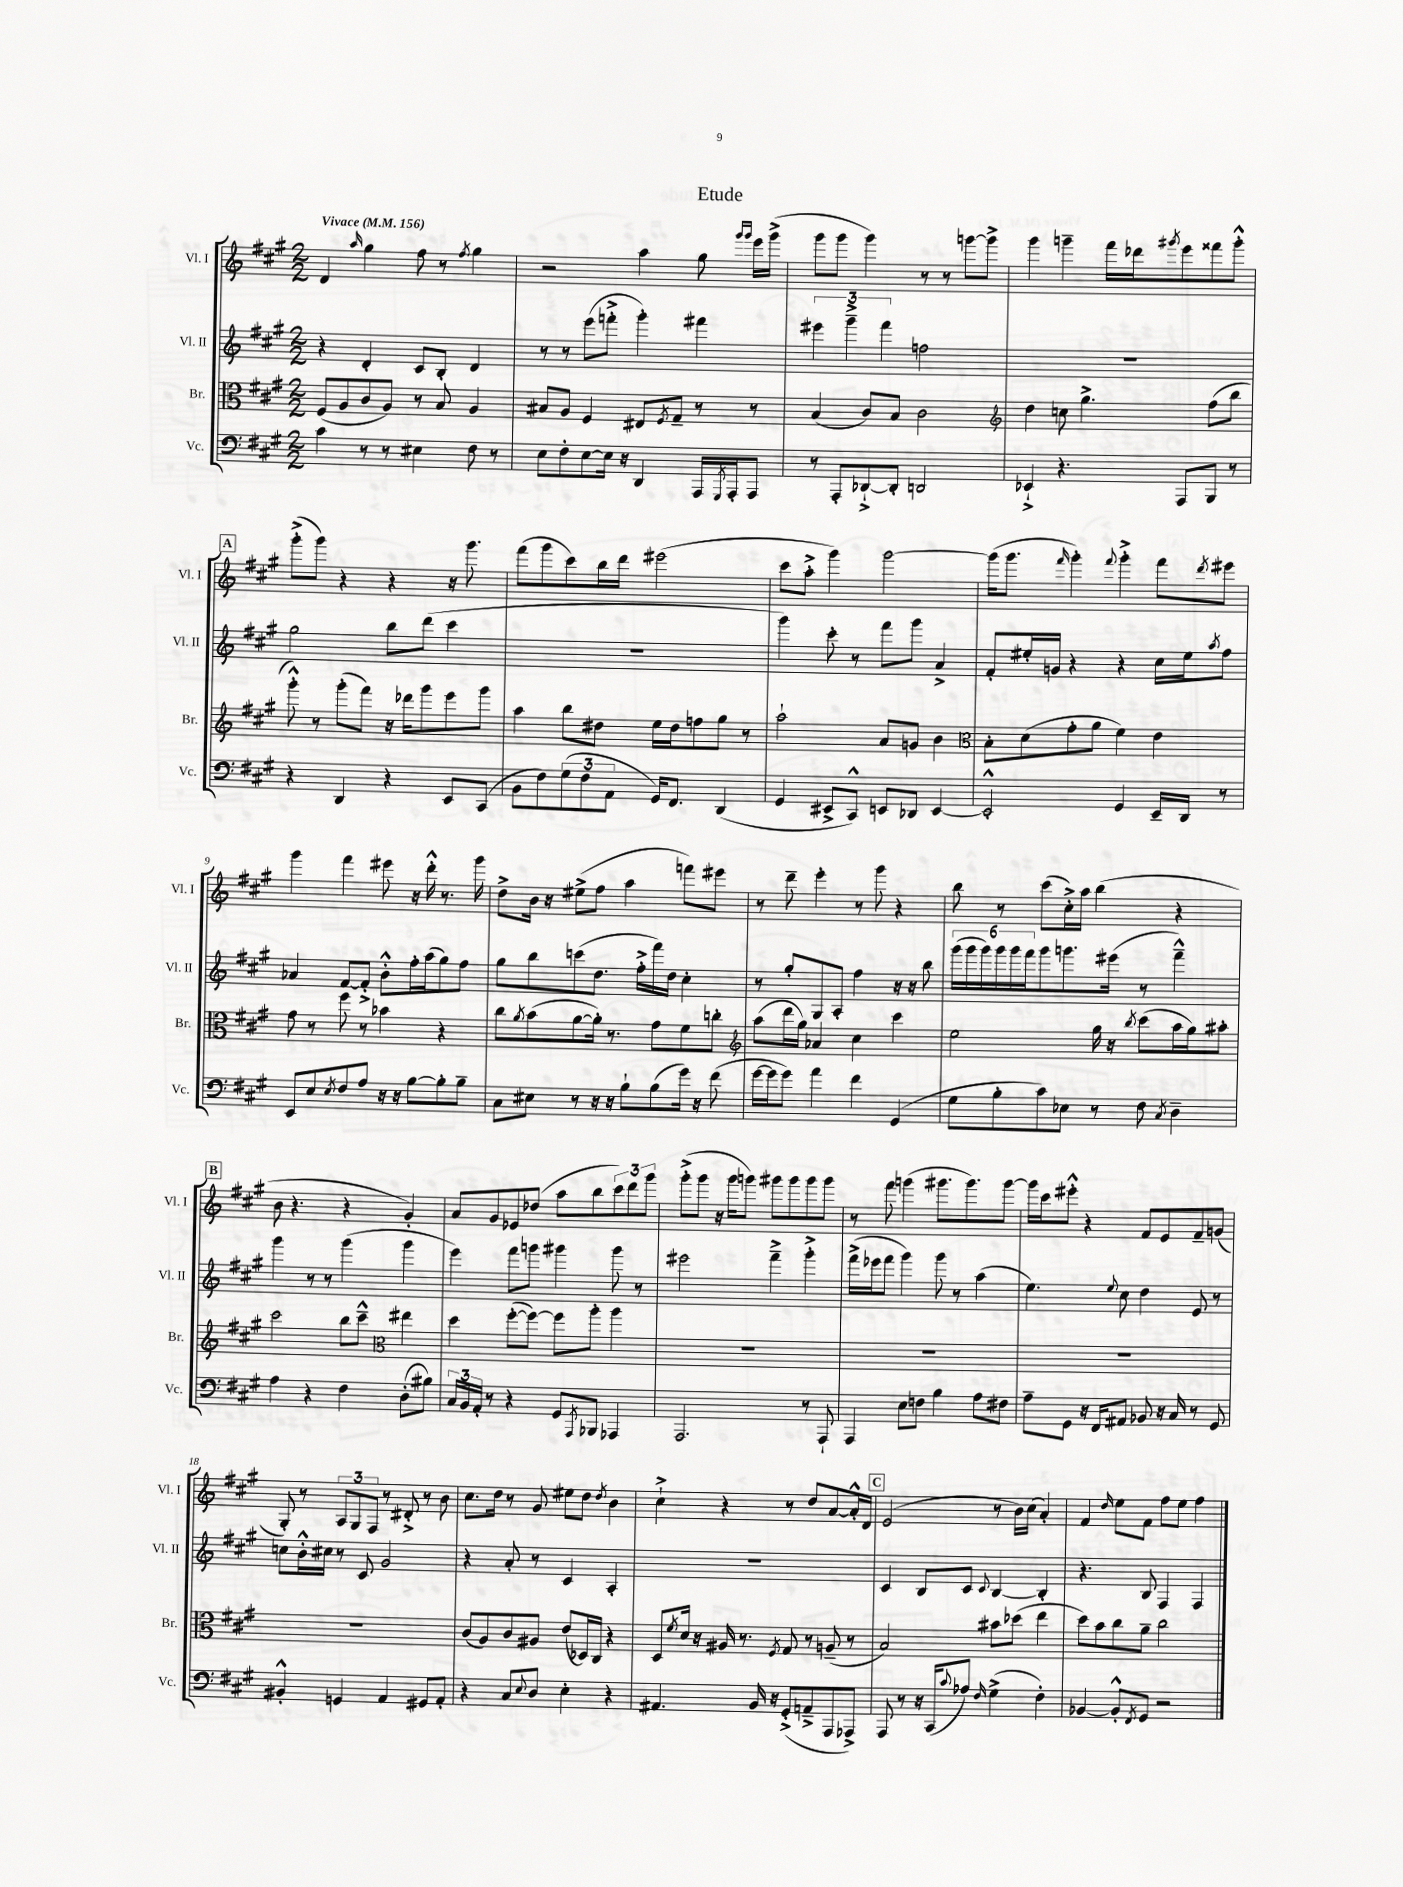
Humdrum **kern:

**kern	**kern	**kern	**kern
*staff4	*staff3	*staff2	*staff1
*clefF4	*clefC3	*clefG2	*clefG2
*k[f#c#g#]	*k[f#c#g#]	*k[f#c#g#]	*k[f#c#g#]
*M2/2	*M2/2	*M2/2	*M2/2
*MM156	*MM156	*MM156	*MM156
4c#	(8F#	4r	4d
.	8A	.	.
.	.	.	16qqaa
8r	8c#	4d'	4gg#
8r	8A)	.	.
4E#	8r	8c#	8ff#
.	8B	8B'	8r
.	.	.	8qff#
8F#	4A	4d	4gg#
8r	.	.	.
=	=	=	=
8E	8B#	8r	2r
8F#'	8A	8r	.
[8E	4F#	(8eee	.
16E]	.	8fff'^	.
16r	.	.	.
4DD	8E#	4ggg#')	4aa
.	8qF#	.	.
.	8G#~	.	.
16AAA	8r	4fff#	8gg#
8qGGG#	.	.	.
16AAA'	.	.	.
.	.	.	16qqggg#
.	.	.	16qqggg#
8AAA	8r	.	16eee
.	.	.	(16ggg#^
=	=	=	=
8r	(4B	6eee#	8ggg#
8AAA'	.	.	8ggg#
.	.	6ggg#~^	.
[8DD-`^	8c#)	.	4ggg#)
.	.	6fff#	.
8DD-']	8B	.	.
2DD	2c#	2ff	8r
.	.	.	8r
.	.	.	[8ggg
.	.	.	8ggg^]
=	=	=	=
*	*clefG2	*	*
4EE-`^	4dd	1r	4ggg#
4.r	8cc	.	4ggg~
.	4.gg#^	.	.
.	.	.	16fff#
.	.	.	16ddd-
.	.	.	8qggg#
8AAA	.	.	8eee
8BBB	(8ff#	.	8fff##
8r	8bb	.	8ggg#'^^
=	=	=	=
4r	8ggg#'^^)	2gg#	(8ggg#'^
.	8r	.	8ggg#)
4DD	(8ggg#'	.	4r
.	8fff#)	.	.
4r	16r	8bb	4r
.	16ddd-	.	.
.	8ggg#	(8ddd	.
8EE	8eee	4ccc#	16r
.	.	.	8.ggg#
(8CC#	8ggg#	.	.
=	=	=	=
8BB	4aa	1r	(8fff#
8F#)	.	.	8ggg#
(12G#	8bb	.	8ccc#)
12F#	.	.	.
.	8dd#	.	16bb
12AA	.	.	.
.	.	.	16ddd
16GG#)	16ee	.	(2eee#
8.FF#	16dd#	.	.
.	8ff	.	.
(4DD	8gg#	.	.
.	8r	.	.
=	=	=	=
4GG#	2aa`	4ggg#)	8ccc#
.	.	.	8aa'^
8EE#^	.	8ccc#'	4ggg#)
8CC#^^)	.	8r	.
8EE	8a	8fff#	[2ggg#
8DD-	8g	8ggg#	.
[4EE	4b	4a^	.
=	=	=	=
*	*clefC3	*	*
2EE'^^]	8B'	8f#'	(16ggg#]
.	.	.	8.ggg#
.	(8d	16ee#'	.
.	.	16g	.
.	.	.	16qqfff#
.	8g#'	4r	4ggg#')
.	8a	.	.
.	.	.	8qqfff#
4GG#	4f#)	4r	4ggg#'^
16EE~	4e	16cc#	8fff#
16DD	.	16ee#	.
.	.	8qaa	8qddd
8r	.	8ff#	8eee#
=	=	=	=
8EE	8g#	4a-	4ggg#
8E	8r	.	.
8qE	.	.	.
8F#	8ff#	[8f#	4fff#
8A	8r	8f#'^]	.
16r	4b-	8b'^^	8eee#
16r	.	.	.
[8B	.	16ff#'	16r
.	.	(16aa	16ddd'^^
8B']	4r	8gg#)	8.r
8B~	.	8ff#	.
.	.	.	16ggg#
=	=	=	=
8C#	8cc#	8gg#	8dd^
.	8qa	.	.
8E#	(8b	8bb	16b
.	.	.	16r
8r	[8a	(8ccc	(8ee#^
16r	16a'])	8.dd	8ff#
16r	8.r	.	.
8B`	.	.	4aa
.	.	16ff#'^	.
(8B	8g#	16fff#)	.
.	.	16dd	.
16g#)	8f#	4cc#'	8fff)
16r	.	.	.
(8f#	8cc'	.	8eee#
=	=	=	=
*	*clefG2	*	*
[16g#	(8aa	8r	8r
16g#]	.	.	.
8g#)	16ddd	8gg#'	8ddd~
.	16gg#)	.	.
4a	4a-	8G#	4eee'
.	.	8A'	.
4f#	4cc#	4ff#	8r
.	.	.	8ggg#
(4GG#	4ccc#	16r	4r
.	.	16r	.
.	.	8bb	.
=	=	=	=
8G#	2ee	(24ggg#	8bb
.	.	24ggg#	.
.	.	24ggg#)	.
8B'	.	24ggg#	8r
.	.	24ggg#	.
.	.	24fff#	.
8c#)	.	8ggg#	(8ccc#
8E-	.	8.ggg	16cc#'^)
.	.	.	16aa
8r	16gg#	.	(4bb
.	16r	(16eee#	.
.	8qbb	.	.
8F#	(8ccc#	8r	.
8qC#	.	.	.
4D~	16aa	4fff#~^^)	4r
.	16gg#)	.	.
.	8aa#'	.	.
=	=	=	=
4A	2ccc#	4ggg#	8b
.	.	.	4.r
4r	.	8r	.
.	.	8r	.
4F#	8bb	(4ggg#	4r
.	8ccc#~^^	.	.
*	*clefC3	*	*
(8D'	4ee#	4ggg#	4g#')
8B#)	.	.	.
=	=	=	=
24C#	4dd	4eee)	8a
24BB	.	.	.
24AA'	.	.	.
8r	.	.	8g#
4r	([8ff#'	8fff#	8e-
.	8ff#_)	8ggg	(8dd-
8GG#	8ff#]	4ggg#	8aa
8qAAA	.	.	.
8BBB-	8aa'	.	8bb
4AAA-	4aa	8ggg#	12ccc#)
.	.	.	12ddd
.	.	8r	.
.	.	.	12ggg#
=	=	=	=
2.AAA	1r	2eee#	(8ggg#'^
.	.	.	8ggg#
.	.	.	16r
.	.	.	16ggg#
.	.	.	8ggg)
.	.	4fff#~^	8ggg#
.	.	.	8ggg#
8r	.	4ggg#'^	8ggg#
8AAA`	.	.	8ggg#
=	=	=	=
4AAA	1r	(16fff#^	8r
.	.	16eee-	.
.	.	8fff#	8fff#
8E	.	4ggg#)	(4ggg
8F	.	.	.
4B	.	8ggg#	8.ggg#
.	.	8r	.
.	.	.	8.ggg#)
8A	.	(4aa	.
8F#	.	.	[8ggg#
=	=	=	=
8A~	1r	4.ee)	16ggg#]
.	.	.	16ccc#
8GG#	.	.	8eee#'^^
16r	.	.	4r
16FF#	.	.	.
.	.	8qqee	.
8AA#	.	8cc#	.
8BB-	.	4dd	8f#
16r	.	.	8e
16C#	.	.	.
8r	.	8e	8f#~
8GG#	.	8r	(8g
=	=	=	=
4BB#'^^	1r	8cc	8G#')
.	.	16b'^^	8r
.	.	16cc#	.
4GG	.	8r	12A
.	.	.	12G#
.	.	8c#	.
.	.	.	12F#
4AA	.	2g#	8r
.	.	.	8d#'^
8GG#	.	.	8r
8AA'	.	.	8b
=	=	=	=
4r	(8c#	4r	8.cc#
.	8A)	.	.
.	.	.	16dd
8C#	8c#	8a'	8r
8qqE	.	.	.
8D	8A#	8r	8g#
4E'	(8e	4c#	8ee#
.	16D-)	.	8dd
.	16C#	.	.
.	.	.	8qdd
4r	4r	4A'	4b
=	=	=	=
4.AA#	8D	1r	4cc#`^
.	8qf#	.	.
.	16d	.	.
.	16r	.	.
.	16A#	.	4r
.	8.r	.	.
16BB	.	.	.
16r	.	.	.
.	8qF#	.	.
(8GG#'^	8G#	.	8r
8AA~^	8r	.	8dd
8AAA	(8A~	.	[8a
8AAA-^)	8r	.	16a'^^]
.	.	.	16d
=	=	=	=
8AAA	2B)	4c#	(2e
8r	.	.	.
16r	.	8B	.
(16CC#	.	.	.
8qqc#	.	.	.
8A-)	.	8c#	.
16qqF#	.	8qqc#	.
(4G#^	8b#	[4B	8r
.	(8dd-	.	16b)
.	.	.	(16cc#
4F#')	4ee	4B']	4a')
=	=	=	=
[4BB-	8dd)	4.r	4f#
.	8b	.	.
.	.	.	16qqdd
8BB-'^^]	8cc#	.	8ee
8qFF#	.	.	.
8GG#	8a~	8B	8f#
2r	2cc#	4F#	8ff#
.	.	.	8ee
.	.	4F#	4ff#
==	==	==	==
*-	*-	*-	*-
